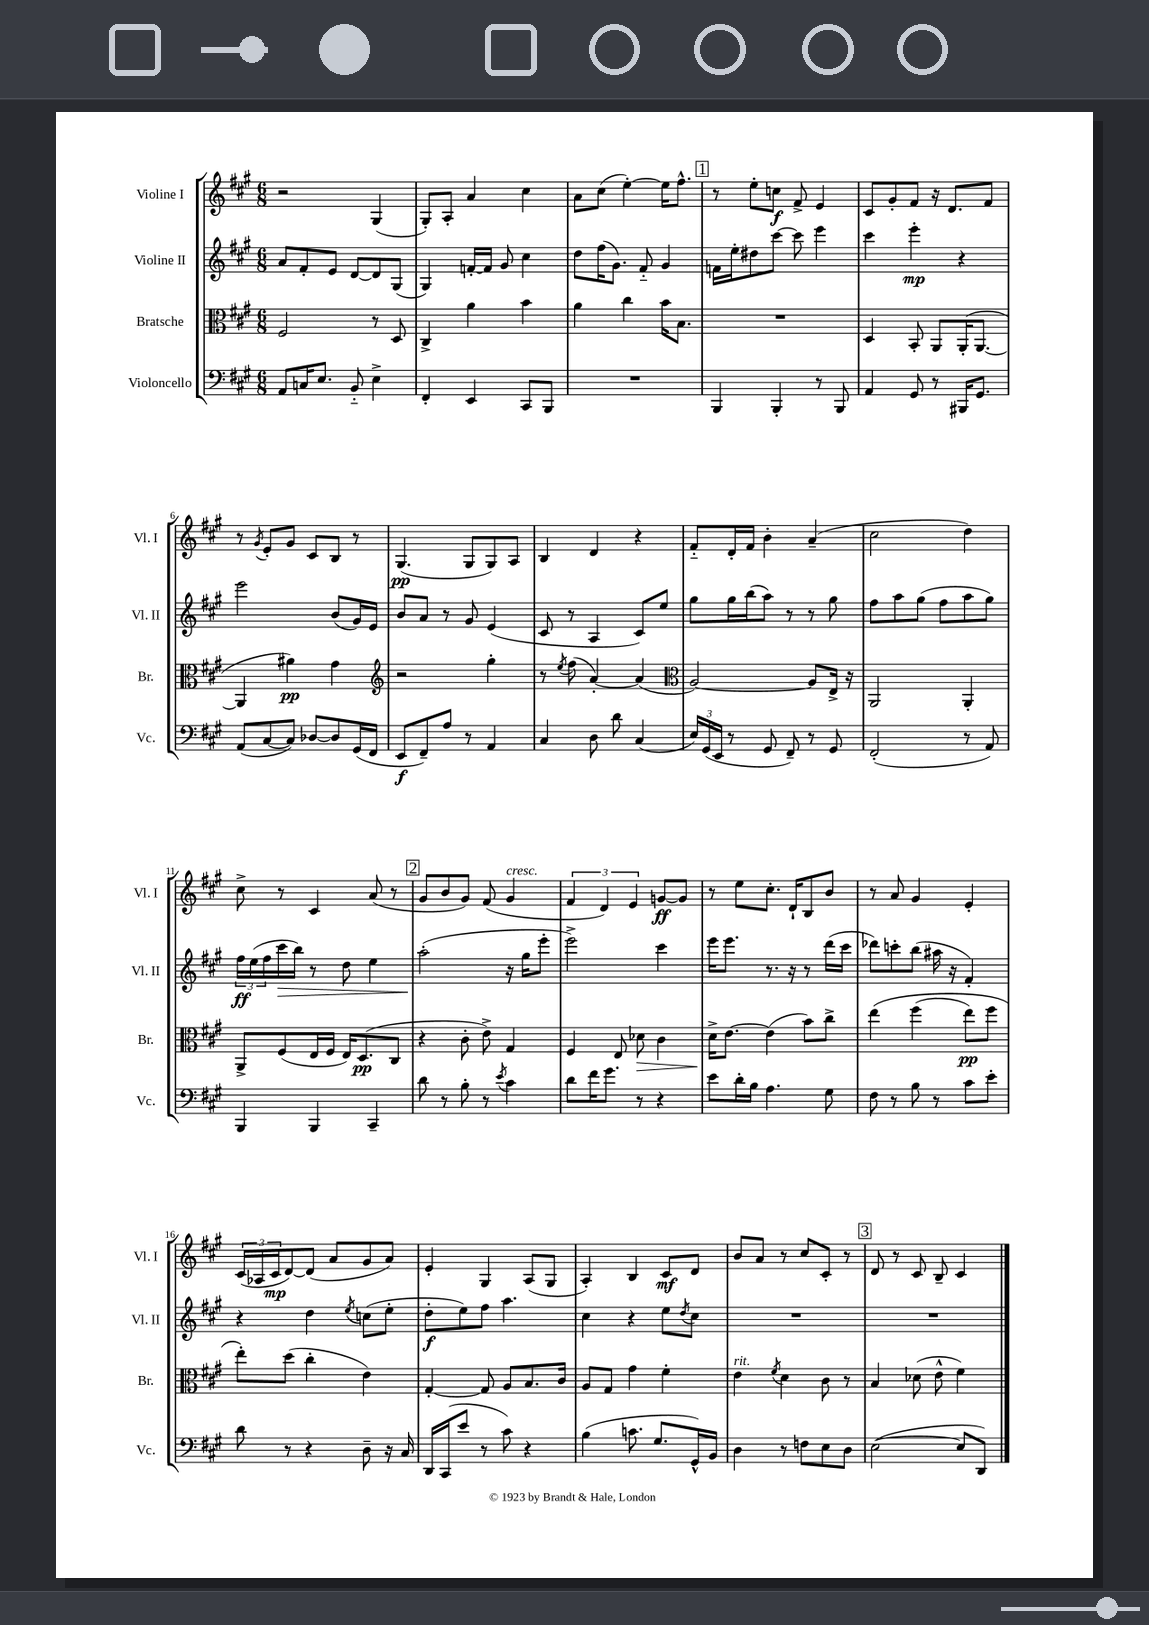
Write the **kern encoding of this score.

**kern	**kern	**kern	**kern
*staff4	*staff3	*staff2	*staff1
*clefF4	*clefC3	*clefG2	*clefG2
*k[f#c#g#]	*k[f#c#g#]	*k[f#c#g#]	*k[f#c#g#]
*M6/8	*M6/8	*M6/8	*M6/8
8AA	2F#	8a	2r
16C	.	8f#'	.
8.E	.	.	.
.	.	8e	.
8BB'~	.	[8d	.
4E^	8r	8d]	(4G#
.	8D	(8G#	.
=	=	=	=
4FF#'	4C#^	4G#)	8G#')
.	.	.	8A'
4EE	4a	[16f'	4a
.	.	16f]	.
.	.	8g#	.
8CC#	4b	4cc#	4cc#
8BBB	.	.	.
=	=	=	=
2.r	4a	8dd	8a
.	.	(16ff#	(8cc#
.	.	8.g#)	.
.	4cc#	.	[4ee')
.	.	8f#'~	.
.	16b	4g#	16ee]
.	8.B	.	8.ff#^^
=	=	=	=
4BBB	2.r	16f	8r
.	.	16ee'	.
.	.	8dd#	8ee'
4BBB'	.	[8ccc#	8cc
.	.	8ccc#]	8f#^
8r	.	4eee	4e
8BBB	.	.	.
=	=	=	=
4AA	4D	4ccc#	8c#
.	.	.	8g#'
8GG#	8BB'	4eee'	8f#
8r	8AA	.	16r
.	.	.	8.d
16BBB#	(16AA'	4r	.
8.GG#	[8.AA	.	.
.	.	.	8f#
=	=	=	=
(8AA	4AA]	2eee	8r
.	.	.	8qg#
[8C#	.	.	8e'
8C#])	4a#)	.	8g#
[8D-	.	.	8c#
8D-]	4g#	(8b	8B
(16GG#	.	16g#)	8r
16FF#	.	16e	.
=	=	=	=
*	*clefG2	*	*
8EE	2r	8b	(4.G#
8FF#~)	.	8a	.
8A	.	8r	.
8r	.	8g#	8G#
4AA	4gg#'	(4e	8G#)
.	.	.	8A
=	=	=	=
4C#	8r	8c#	4B
.	8qee	.	.
.	(8ff#	8r	.
8D	[4a')	4A	4d
8d	.	.	.
(4C#	(4a]	8c#)	4r
.	.	8ee	.
=	=	=	=
*	*clefC3	*	*
24E)	[2A)	8gg#	8f#'~
(24GG#	.	.	.
24EE	.	.	.
8r	.	16gg#	16d'
.	.	(16bb	16f#
8GG#	.	8aa)	4b'
8FF#~)	.	8r	.
8r	8A]	8r	(4a~
8GG#	16E^	8gg#	.
.	16r	.	.
=	=	=	=
(2FF#'	2AA	8ff#	2cc#
.	.	8aa	.
.	.	(8gg#	.
.	.	8ff#	.
8r	4AA'	8aa	4dd)
8AA)	.	8gg#)	.
=	=	=	=
4BBB	8AA^	24ff#	8cc#^
.	.	(24ee	.
.	.	24ff#	.
.	(8F#	16ccc#	8r
.	.	16bb)	.
4BBB	16E	8r	4c#
.	16F#	.	.
.	16E)	8dd	.
.	(8.D	.	.
4CC#~	.	4ee	(8a
.	8C#	.	8r
=	=	=	=
8d	4r	(2aa'	8g#
8r	.	.	8b
8B'	8c#'	.	8g#)
8r	8e^)	.	(8f#
8qe	.	.	.
4c#	4G#	16r	4g#
.	.	16gg#	.
.	.	8eee'	.
=	=	=	=
8d	4F#	2eee^)	6f#
16f#	.	.	.
.	.	.	6d)
8.g#	.	.	.
.	8E	.	.
.	.	.	6e
8r	8d-	.	.
4r	4c#	4ccc#	[8g
.	.	.	8g]
=	=	=	=
8e	16d^	16eee	8r
.	[8.e	8.eee	.
16d'	.	.	8ee
16B	.	.	.
4.A	(4e]	8.r	8.cc#'
.	.	16r	16d`
.	8b)	8r	8B
8G#	8cc#^	(16ddd	8b
.	.	16ccc#	.
=	=	=	=
8F#	&(4ee	8ddd-)	8r
8r	.	8ccc'	8a
8B	(4ff#	(8bb	4g#
8r	.	16aa#	.
.	.	16r	.
8c#	8ee)	4f#')	4e'
8e'	8ff#	.	.
=	=	=	=
8d	8ee'&)	4r	(24c#
.	.	.	24A-
.	.	.	24c#
8r	(8dd	.	[8d)
4r	4cc#'	4dd	(8d]
.	.	.	8a
.	.	8qee	.
8D~	4e)	(8cc	8g#
16r	.	8ee'	8a)
16C#	.	.	.
=	=	=	=
16DD	[4G#'	8dd'	4e'
(16CC#	.	.	.
8e	.	8ee)	.
8r	8G#]	8ff#	4G#
8c#)	8A	4.aa	.
4r	8.B	.	(8A
.	.	.	8G#
.	16c#	.	.
=	=	=	=
(4B	8A	4cc#	4A')
.	8G#	.	.
8.c	4g#	4r	4B
8.G#	.	.	.
.	4f#'	8ee	8c#
.	.	8qdd	.
16GG#^^)	.	8cc#	8d
16BB	.	.	.
=	=	=	=
4D	4e	2.r	8b
.	.	.	8a
.	8qf#	.	.
8r	4d	.	8r
8F	.	.	8cc#
8E	8c#	.	8c#'
8D	8r	.	8r
=	=	=	=
([2E	4B	2.r	8d
.	.	.	8r
.	(8d-	.	8c#
.	8e^^	.	8B~
8E]	4f#)	.	4c#
8DD)	.	.	.
==	==	==	==
*-	*-	*-	*-
